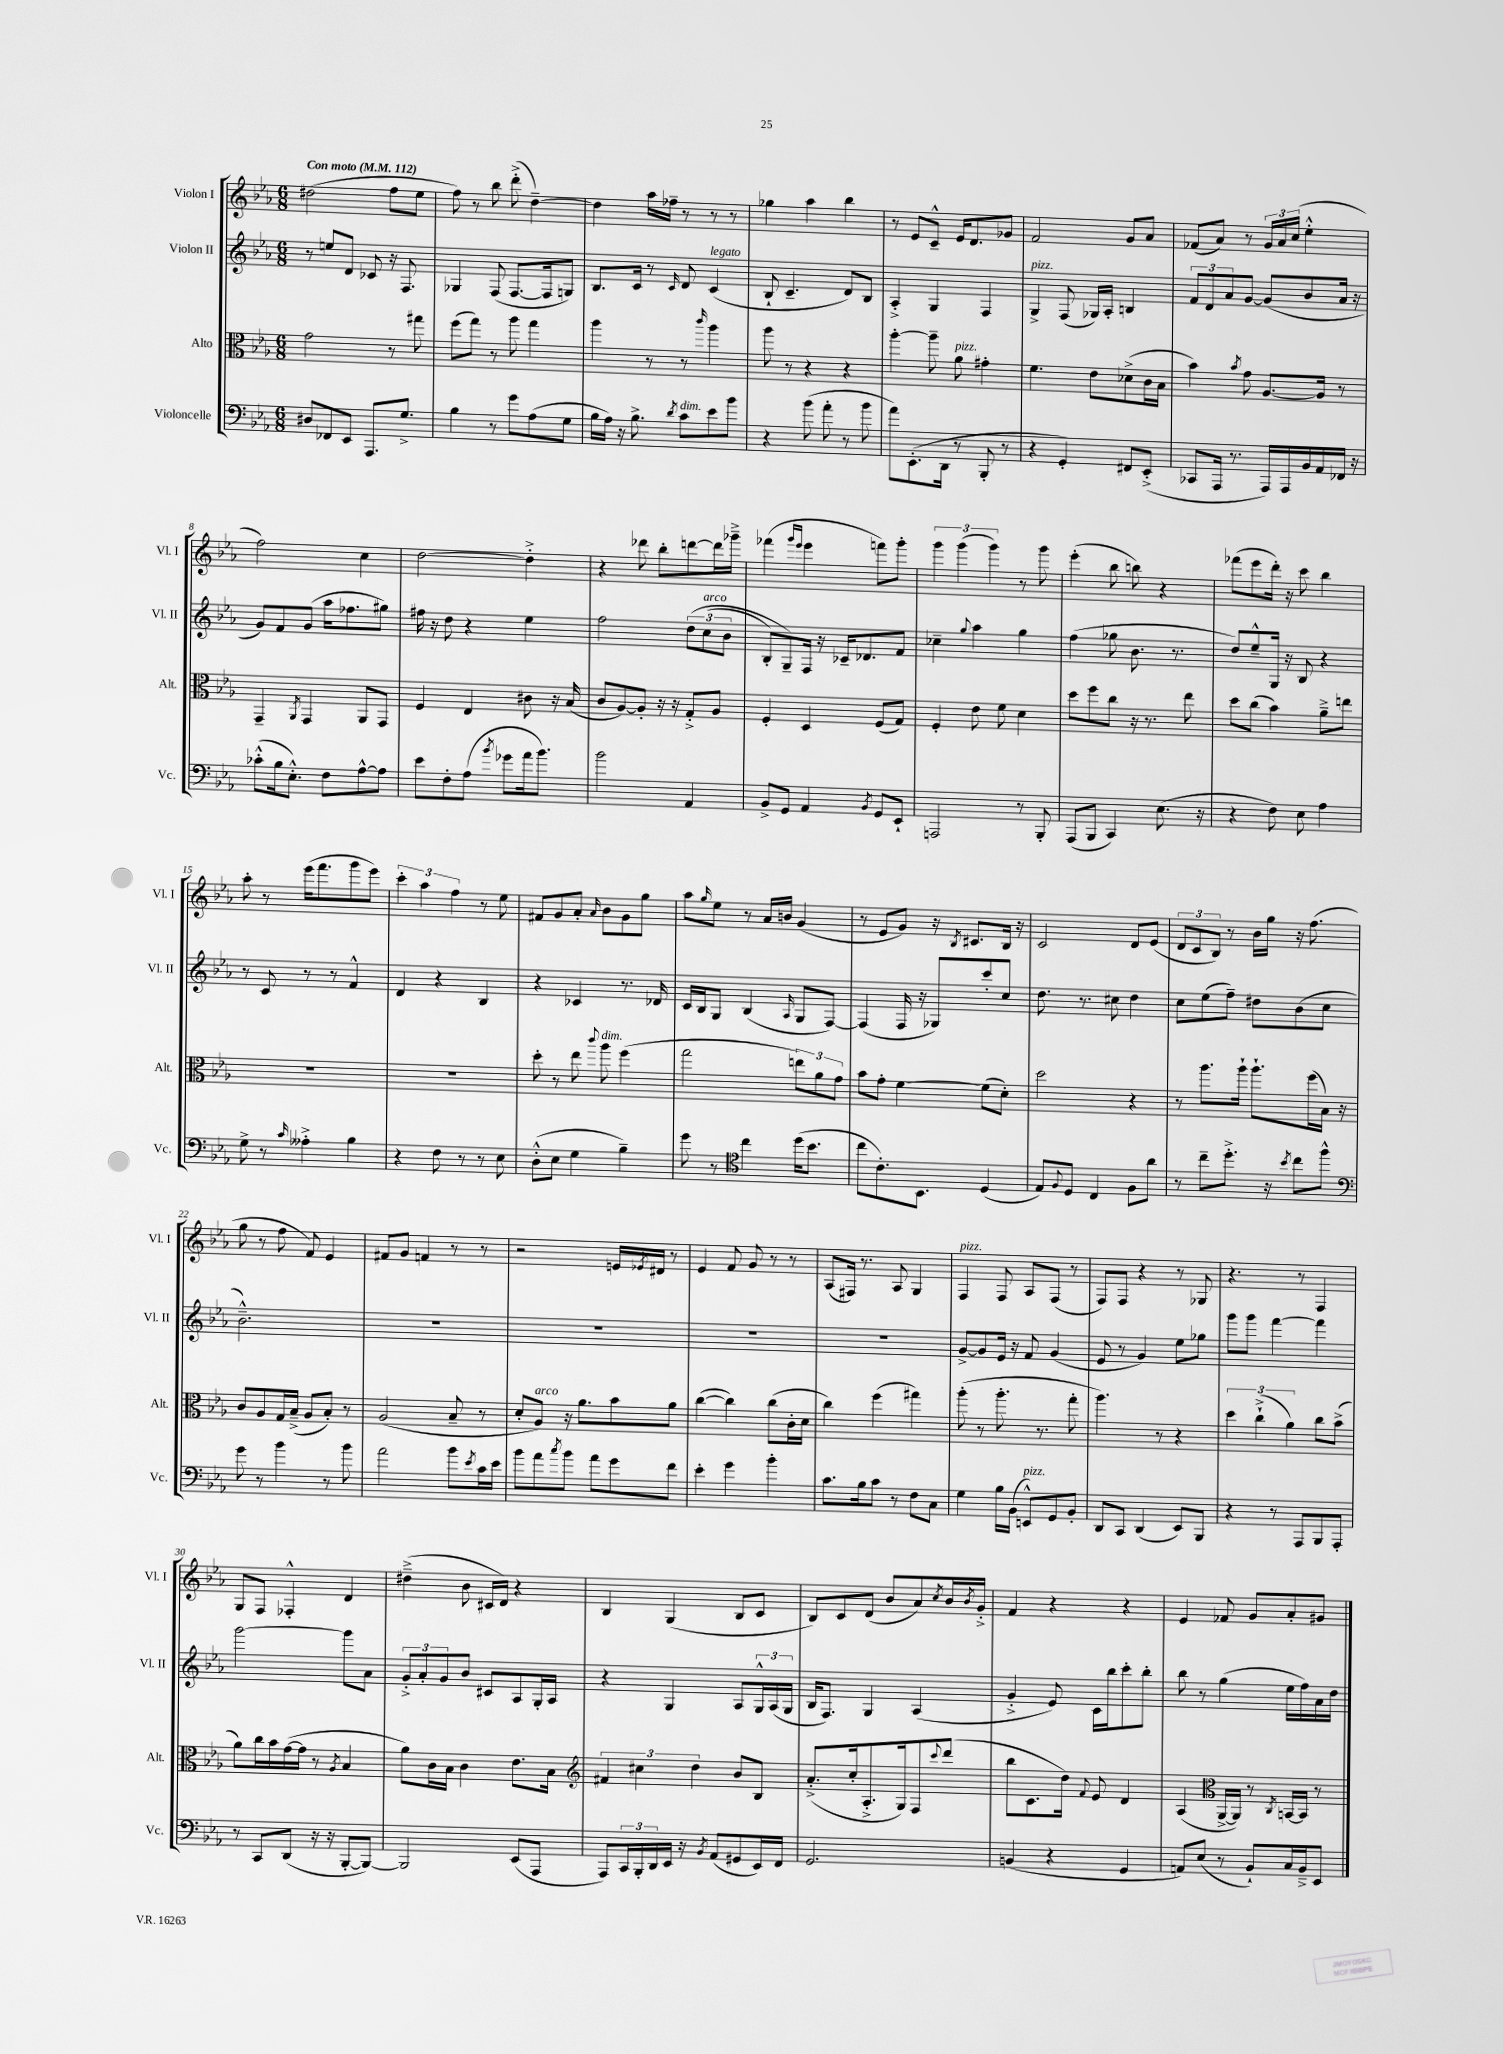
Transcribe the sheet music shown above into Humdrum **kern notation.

**kern	**kern	**kern	**kern
*part4	*part3	*part2	*part1
*staff4	*staff3	*staff2	*staff1
*I"Violoncelle	*I"Alto	*I"Violon II	*I"Violon I
*I'Vc.	*I'Alt.	*I'Vl. II	*I'Vl. I
*clefF4	*clefC3	*clefG2	*clefG2
*k[b-e-a-]	*k[b-e-a-]	*k[b-e-a-]	*k[b-e-a-]
*M6/8	*M6/8	*M6/8	*M6/8
*MM112	*MM112	*MM112	*MM112
=1	=1	=1	=1
!	!	!	!LO:TX:a:B:t=Con moto
8D#X/L	2g\	8r	(2dd#X\
8FF-X/	.	8een/L	.
8EE-/J	.	8d/J	.
8.AAA-/L	.	8c-X/	.
.	8r	16r	8ff\L
8.G^/J	.	8.F/	.
.	8gg#X\	.	8ee-\J
=2	=2	=2	=2
4B-\	(8ff\L	4G-X/	8ff\)
.	8gg\J)	.	8r
8r	8r	(8F/	8bb-\
8g\L	8aa-\	[8.F/L	(8ddd'^\
(8A-\	4gg\	.	[4dd~\)
.	.	16F/k]	.
8G\J	.	8Gn/J)	.
=3	=3	=3	=3
16B-\LL	4aa-\	8.B-/L	4dd\]
16A-\JJ)	.	.	.
16r	.	.	.
8.B-^\	.	16c/Jk	.
.	8r	8r	16aa-\LL
.	.	.	16ff-X~\JJ
8qd/	.	16qqc/	.
!LO:TX:a:i:t=dim.	!	!	!
8c\L	8r	8d/	8r
.	16qqccc/	.	.
!	!	!LO:TX:a:i:t=legato	!
8e-\	4aa-\	(4c/	8r
8b-\J	.	.	8r
=4	=4	=4	=4
4r	8aa-\	8B-`/	4gg-X\
.	8r	4.c~/	.
(8b-\	4r	.	4aa-\
8a-'\	.	.	.
8r	4r	8d/L)	4bb-\
8b-\	.	8B-/J	.
=5	=5	=5	=5
8a-\L)	[4aa-'\	4A-'^/	8r
(8.EE-'\	.	.	8e-/L
.	8aa-~\]	4G/	8c~^^/J
16DD\Jk	.	.	.
!	!LO:TX:a:i:t=pizz.	!	!
8r	8a-\	.	16e-/KL
.	.	.	8.d/
8BBB-'/	4g#X'\	4F/	.
8r	.	.	8g-X/J
=6	=6	=6	=6
!	!	!LO:TX:a:i:t=pizz.	!
4r	4.f\	4G^/	2f/
4GG'/)	.	(8F/	.
.	8e-\L	16G-X/LL)	.
.	.	16A-'/JJ	.
8FF#X/L	(8d-X^\	4Bn/	8g/L
(8EE-'^/J	16c\L	.	8a-/J
.	16B-\JJ	.	.
=7	=7	=7	=7
8CC-X/L	4b-\)	12f/L	(8f-X/L
.	.	12d/	.
16AAA-/Jk	.	.	8a-/J)
.	.	12a-/	.
8.r	.	.	.
.	8qb-/	.	.
.	8g\	[8g/J	8r
16AAA-/LL)	[8.A-/L	(8g/L]	24g/LL
.	.	.	24a-/
16AAA-/	.	.	.
.	.	.	(24cc/JJ
16BB-/	.	8b-/	4ee-'^^\
16AA-/	16A-/Jk]	.	.
16FF-X/JJ	8r	16a-/Jk	.
16r	.	16r	.
!!LO:LB:g=z
=8	=8	=8	=8
(8c-X'^^\L	4GG~/	8g/L)	2ff\)
16B-\k	.	8f/	.
8.E-'^^\J)	.	.	.
.	8qAA-/	.	.
.	4GG/	(8g/J	.
8F\L	.	16aa-\KL	.
.	.	8.ff-X\	.
[8A-^^\	8AA-/L	.	4cc\
8A-\J]	8GG/J	8gg#X\J)	.
=9	=9	=9	=9
8e-\L	4F/	16ff#X\	[2dd\
.	.	16r	.
8F'\	.	8dd\	.
(8A-\J	4E-/	4r	.
8qb-/	.	.	.
8g-X\L	.	.	.
16a-\k	8c#X\	4ee-\	4dd'^\]
8.b-\J)	.	.	.
.	16r	.	.
.	(16B-/	.	.
=10	=10	=10	=10
2b-\	8c/L	2ff\	4r
.	[8A-/)	.	.
.	8A-'/J]	.	8ddd-X\
.	16r	.	8bb-'\L
.	16r	.	.
4AA-/	8G'^/L	(12dd\L	[8dddn\
!	!	!LO:TX:a:i:t=arco	!
.	.	(12cc\	.
.	8A-/J	.	16ddd\L]
.	.	12b-\J	.
.	.	.	16ggg-X~^\JJ
=11	=11	=11	=11
8BB-^/L	4F'/	8B-'/L)	(4fff-X\
8GG/J	.	8G~/)	.
.	.	.	16qqggg/LL
.	.	.	16qqeee-/JJ
4AA-/	4D/	16F/Jk	4eee-\
.	.	16r	.
.	.	16c-X~/KL	.
.	.	8.d-X/	.
8qBB-/	.	.	.
8GG/L	(8F/L	.	8fffn\L)
8EE-`/J	8G/J)	8f/J	8ggg'\J
=12	=12	=12	=12
2AAAn/	4F'/	4cc-X~\	6ggg\
.	.	.	(6ggg\
.	.	8qqgg/	.
.	8e-\	4aa-\	.
.	.	.	6ggg\)
.	8f\	.	.
8r	4d\	4gg\	8r
8BBB-'/	.	.	8ggg\
=13	=13	=13	=13
(8AAA-/L	8dd\L	(4ff\	(4eee-'\
8BBB-/J	8ff\	.	.
4CC/)	8cc\J	8gg-X\	8bb-\
.	16r	8.b-\	8bbn\)
.	8.r	.	.
(8.E-\	.	.	4r
.	.	8.r	.
.	8ee-\	.	.
16r	.	.	.
=14	=14	=14	=14
4r	8dd\L	8dd/L)	(8fff-X\L
.	(8cc\J	8ee-~^^/	8eee-\
8F\)	4b-\)	16G/Jk	16ddd'\Jk)
.	.	16r	16r
8E-\	.	8B-/	8ccc\
4A-\	8a-~^\L	4r	4bb-\
.	8een\J	.	.
!!LO:LB:g=z
=15	=15	=15	=15
8G^\	2.r	8r	8aa-'\
8r	.	8c/	8r
16qqc/	.	.	.
4A--X'^\	.	8r	(16eee-\KL
.	.	.	8.fff\
.	.	8r	.
4B-\	.	4f^^/	8ggg\
.	.	.	8eee-\J)
=16	=16	=16	=16
4r	2.r	4d/	6ccc'\
.	.	.	6aa-\
8F\	.	4r	.
.	.	.	6ff\
8r	.	.	.
8r	.	4B-/	8r
8E-\	.	.	8ee-\
=17	=17	=17	=17
(8D'^^\L	8dd'\	4r	8f#X/L
8E-\J	8r	.	8g/
4G\	8ee-\	4c-X/	8a-'/J
.	8qqccc/	.	16qqa-/
!	!LO:TX:a:i:t=dim.	!	!
.	8aa-\	.	8b-\L
4B-~\)	(4ff\	8.r	8g\
.	.	.	8gg\J
.	.	16d-X/	.
=18	=18	=18	=18
8g\	2gg\	16c/LL	8aa-\L
.	.	16B-/J	.
.	.	.	16qqgg/
8r	.	8G/J	8ee-\J
*clefC4	*	*	*
4cc\	.	(4B-/	8r
.	.	.	16a-/LL
.	.	.	16bn/JJ
.	.	16qqA-/	.
(16dd\KL	12een\L)	8G/L	(4g/
8.b-\J	.	.	.
.	12a-\	.	.
.	.	[8F/J)	.
.	12g\J	.	.
=19	=19	=19	=19
8cc\L	8b-\L	(4F/]	8r
8.c'\)	8g'\J	.	8e-/L
.	[4f\	16F/	8g/J)
8.BB-\J	.	16r	.
.	.	8G-X/L)	16r
.	.	.	8qB-/
.	.	.	8.c#X/L
(4D/	(8f\L]	8ccc'/	.
.	8d'\J)	8cc/J	16B-/Jk
.	.	.	16r
=20	=20	=20	=20
8E-/L)	2dd\	8.dd\	2c/
8qqF/	.	.	.
8D/J	.	.	.
.	.	8.r	.
4C/	.	.	.
.	.	8cc#X\	.
8F\L	4r	4dd\	8d/L
8a-\J	.	.	(8e-/J
=21	=21	=21	=21
8r	8r	8cc\L	12d/L
.	.	.	12c/
8cc~\L	8.aa-\L	(8ee-\	.
.	.	.	12B-/J)
8.dd'^\J	.	8ff~\J)	8r
.	16aa-`\Jk	.	.
.	8.aa-`\L	8dd#X\L	16b-\LL
16r	.	.	16gg\JJ
8qb-/	.	.	.
8cc\L	.	(8b-\	16r
.	(16ff\L	.	(8.ff\
8ff^^\J	16B-\JJ)	8cc\J	.
.	16r	.	.
!!LO:LB:g=z
=22	=22	=22	=22
*clefF4	*	*	*
8g\	8c/L	2.b-~^^\)	8gg\
8r	8A-/	.	8r
4b-\	16G/L	.	8ff\
.	(16B-~^/JJ	.	.
.	8A-/L	.	8f/)
8r	8B-'/J)	.	4e-/
8b-\	8r	.	.
=23	=23	=23	=23
2a-\	(2A-/	2.r	8f#X/L
.	.	.	8g/J
.	.	.	4fn/
8b-\L	8B-~/	.	8r
8qe-/	.	.	.
16c\L	8r	.	8r
16e-\JJ	.	.	.
=24	=24	=24	=24
8b-\L	8d'/L	2.r	2r
!	!LO:TX:a:i:t=arco	!	!
8a-\	8A-/J)	.	.
8qcc/	.	.	.
8b-\J	16r	.	.
.	8.a-\L	.	.
8a-\L	.	.	.
8g\	8b-\	.	16en/LL
.	.	.	8qe-X/
.	.	.	16d#X/JJ
8f\J	8a-\J	.	8r
=25	=25	=25	=25
4e-'\	([4cc\	2.r	4e-/
4g\	4cc\])	.	8f/
.	.	.	8g/
4b-'\	(8cc\L	.	8r
.	16c'\L	.	8r
.	16d\JJ	.	.
=26	=26	=26	=26
8.c\L	4cc\)	2.r	(8A-/L
.	.	.	16F#X/Jk)
16B-\k	.	.	8.r
8c\J	(4ff\	.	.
8r	.	.	8A-/
8F\L	4gg#X\)	.	4G/
8C\J	.	.	.
=27	=27	=27	=27
!	!	!	!LO:TX:a:i:t=pizz.
4G\	(8aa-'\	[8g^/L	4F/
.	8r	8g/]	.
16B-\LL	8.aa-'\	16e-/Jk	8F/
(16BB-\JJ	.	16r	.
!LO:TX:a:i:t=pizz.	!	!	!
8EEn^^/L)	.	8f/	8A-/L
.	8.r	.	.
8GG/	.	(4g/	(8F/J
8BB-'/J	8gg'\	.	8r
=28	=28	=28	=28
8DD/L	4.aa-\)	8e-/	8F/L)
8CC/J	.	8r	8F/J
(4DD/	.	4g/)	4r
.	8r	.	.
8EE-/L)	4r	8ee-\L	8r
8BBB-/J	.	8gg-X\J	8G-X/
=29	=29	=29	=29
4r	6dd\	8ggg\L	4.r
.	.	8ggg\J	.
.	(6cc`^\	.	.
8r	.	[4fff\	.
.	6a-\)	.	.
8AAA-/L	.	.	8r
8BBB-/	8cc\L	4fff\]	4F/
8AAA-'/J	(8b-^\J	.	.
!!LO:LB:g=z
=30	=30	=30	=30
8r	8a-\L)	[2ggg\	8G/L
8CC/L	16cc\L	.	8F/J
.	16b-\	.	.
(8DD/J	([16g\	.	4F-X'^^/
.	16g\JJ]	.	.
16r	8r	.	.
16r	.	.	.
.	8qA-/	.	.
[8BBB-'/L	4B-/	8ggg\L]	4d/
8BBB-/J_)	.	8a-\J	.
=31	=31	=31	=31
2BBB-/]	8a-\L)	12g'^/L	(4dd#X~^\
.	.	12a-'/	.
.	16c\L	.	.
.	.	12g/	.
.	16B-\JJ	.	.
.	4c\	8b-/J	8b-\
.	.	8c#X/L	16c#X/LL
.	.	.	16d/JJ)
(8EE-/L	8.e-\L	8A-/	4r
8AAA-/J	.	16G'/L	.
.	16B-\Jk	16A-/JJ	.
=32	=32	=32	=32
*	*clefG2	*	*
8AAA-/L)	6f#X/	4r	4B-/
24CC/L	.	.	.
24BBB-'/	6cc#X\	.	.
24DD/	.	.	.
16EE-/JJ	.	4G/	(4G/
16r	.	.	.
.	6dd\	.	.
8qBB-/	.	.	.
(8AA-/L	.	.	.
8GG#X/	8b-/L	8A-/L	8B-/L
16EE-/L)	8B-/J	24G^^/L	8c/J
.	.	(24A-/	.
16FF/JJ	.	.	.
.	.	24G/JJ	.
=33	=33	=33	=33
2.GG/	(8.a-'^/L	16B-/KL	8B-/L)
.	.	8.F/J)	.
.	.	.	8c/
.	16cc'/k	.	.
.	8.A-'^/	4G/	(8d/J
.	.	.	8b-/L
.	16G/k)	.	.
.	8F/	(4A-/	8a-/)
.	8qqccc/	.	8qcc/
.	(8ddd/J	.	16b-/L
.	.	.	8qb-/
.	.	.	16g'^/JJ
=34	=34	=34	=34
(4BBn/	8bb-\L	4g'^/	4f/
.	8.c\	.	.
4r	.	8e-/)	4r
.	16dd\Jk)	.	.
.	8qqf/	.	.
.	8e-/	16c\LL	.
.	.	16bb-\J	.
4GG/	4d/	8ccc'\	4r
.	.	8bb-'\J	.
=35	=35	=35	=35
8AAn/L)	(4A-/	8bb-\	4e-/
(8E-/J	.	8r	.
*	*clefC3	*	*
8r	[16AA-^/LL	(4gg\	8f-X/
.	16AA-/JJ])	.	.
8BB-`/L)	8r	.	8g/L
.	8qC/	.	.
16C/L	[16BBn/LL	16ee-\LL	8a-'/
16BB-~^/J	16BB/JJ]	16ff\)	.
8EE-/J	8r	16a-\	8g#X/J
.	.	16dd\JJ	.
==	==	==	==
*-	*-	*-	*-
